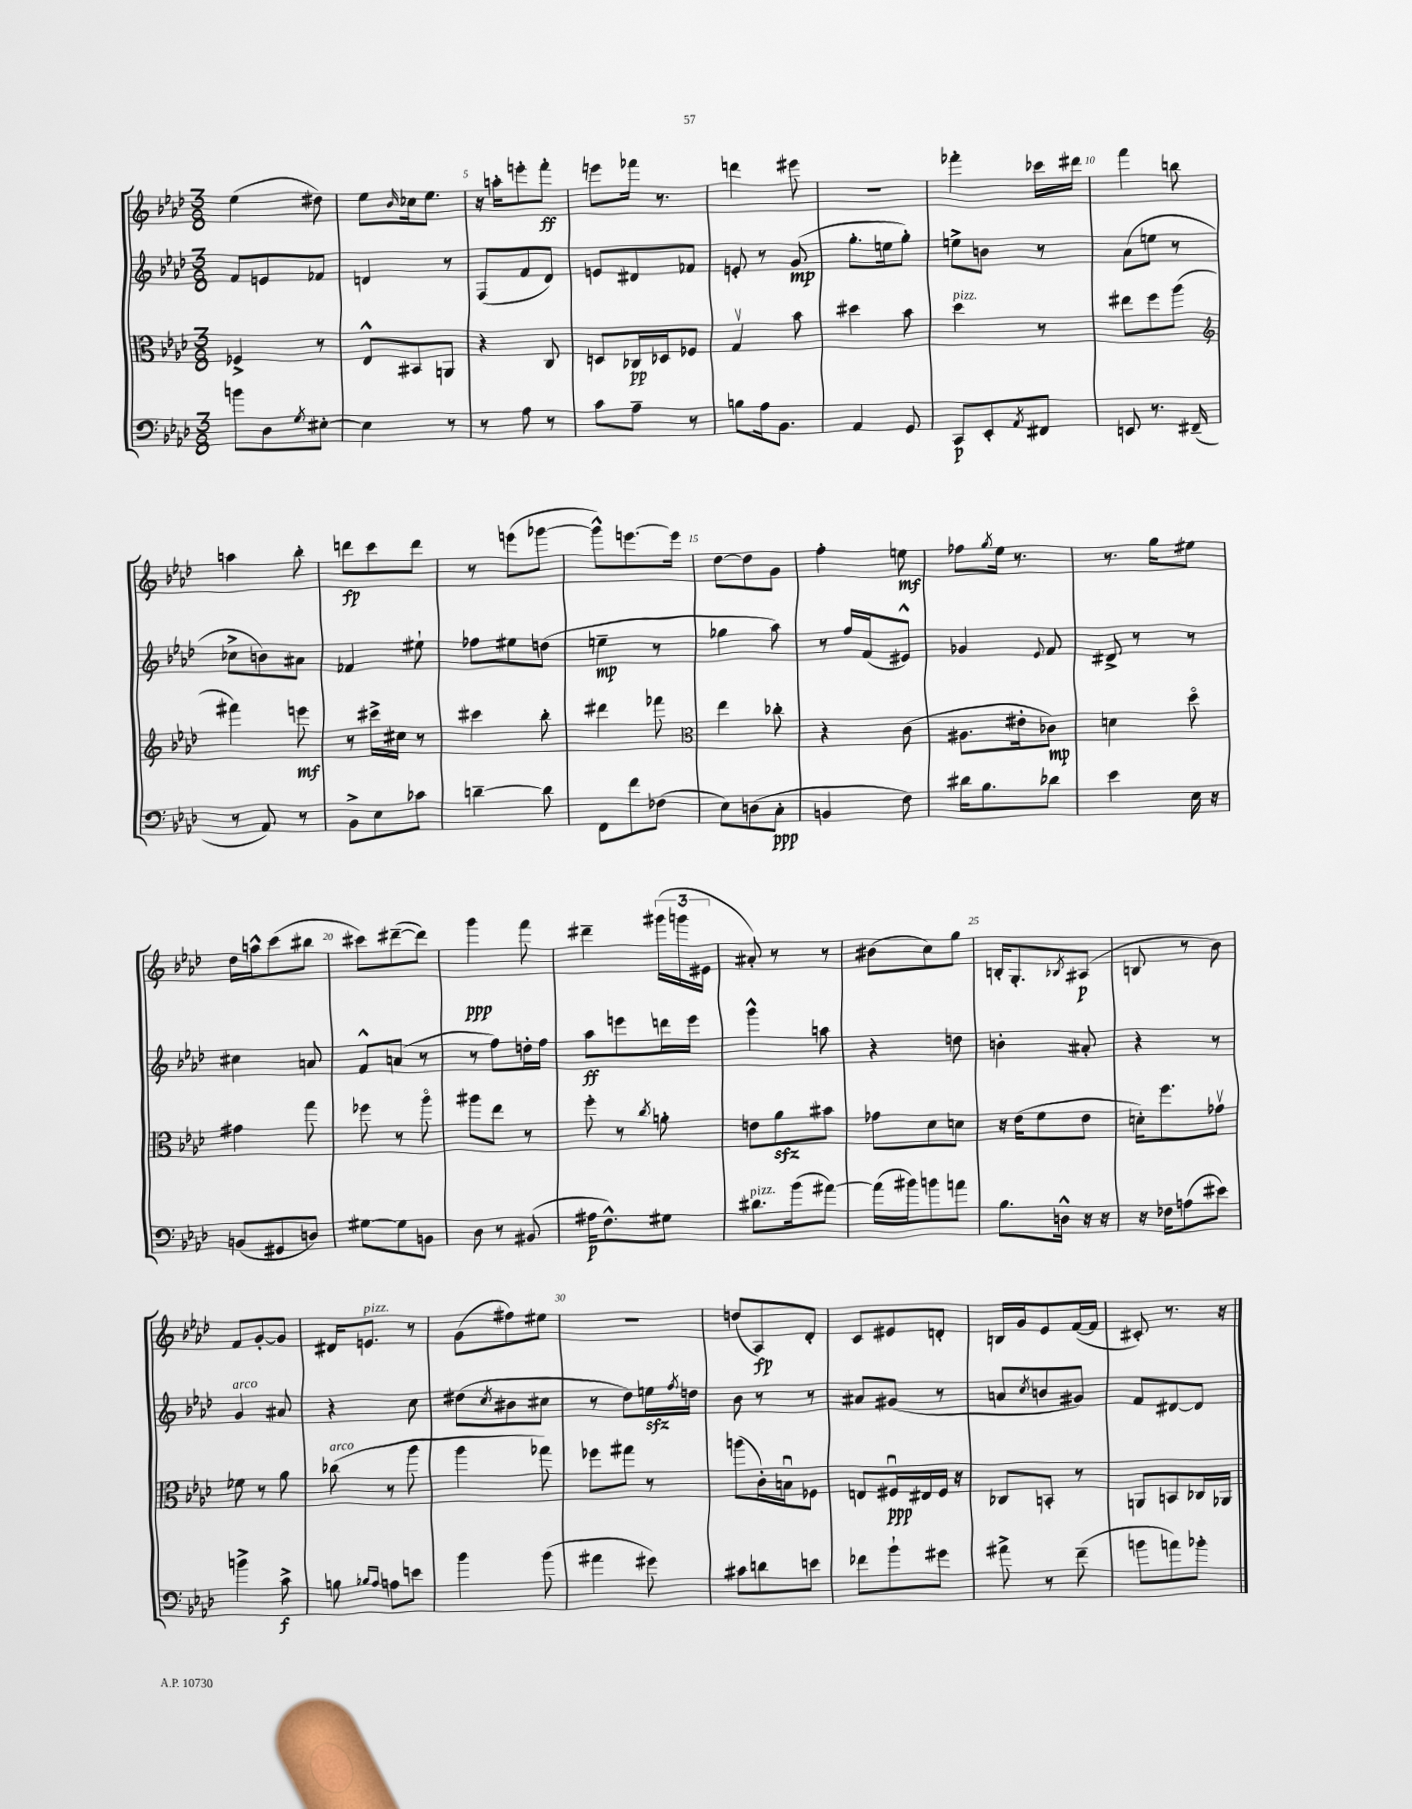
<<
\new StaffGroup <<
\new Staff = "s0" {
    \clef treble \key aes \major \numericTimeSignature \time 3/8
    ees''4( dis''8) |
    ees''8 \grace { bes'16 } ces''16 ees''8. |
    r16 a''16-. e'''8-. f'''8-.\ff |
    e'''8 fes'''16 r8. |
    d'''4 eis'''8 |
    r4. |
    fes'''4-. ces'''16 dis'''16 |
    f'''4 b''8 |
    a''4 bes''8-. |
    d'''8\fp c'''8 d'''8 |
    r8 e'''8( ges'''8~ |
    ges'''8-^) e'''8.~ e'''16 |
    des''8~ des''8 g'8 |
    f''4-. e''8\mf |
    fes''8 \acciaccatura { g''8 } ees''16 r8. |
    r8. g''16 eis''8 |
    des''16 a''16-^ c'''8( bis''8 |
    cis'''8) dis'''8~--( dis'''8) |
    g'''4\ppp f'''8 |
    dis'''4-- \tuplet 3/2 { gis'''16( g'''16 eis'16 } |
    ais'8-.) r8 r8 |
    bis'8( c''8) g''8 |
    b16-. g8.-. \acciaccatura { bes8 } ais8\p( |
    b8 r8 bes'8) |
    f'8 g'8~-. g'8 |
    dis'16 e'8.^\markup { \italic "pizz." } r8 |
    g'8( fis''8) eis''8 |
    R4. |
    d''8( aes8\fp) des'8-. |
    c'8 eis'8 d'8-. |
    b16 g'16 ees'8 f'16~( f'16 |
    cis'8-.) r8. r16 \bar "|." |
}
\new Staff = "s1" {
    \clef treble \key aes \major \numericTimeSignature \time 3/8
    f'8 e'8 fes'8 |
    d'4 r8 |
    f8( f'8 des'8) |
    e'8 dis'8 fes'8 |
    e'8-. r8 g'8\mp( |
    g''8.-. e''16 g''8-.) |
    e''8-> b'8 r8 |
    aes'8( e''8 r8 |
    ces''8-> b'8) ais'8 |
    fes'4 eis''8-! |
    fes''8 eis''8 d''8( |
    e''4--\mp r8 |
    ges''4 aes''8) |
    r8 f''16 f'16( eis'8-^) |
    ges'4 \appoggiatura { ees'8 } f'8 |
    dis'8-> r8 r8 |
    cis''4 a'8 |
    f'8-^ a'8( r8 |
    r8 f''8) d''16-. f''16 |
    aes''8\ff e'''8 d'''16 e'''16 |
    g'''4-^ a''8 |
    r4 d''8 |
    b'4-. ais'8-. |
    r4 r8 |
    g'4^\markup { \italic "arco" } ais'8 |
    r4 c''8 |
    dis''8( \acciaccatura { c''8 } bis'8 cis''8 |
    r8 des''8) e''16\sfz \acciaccatura { f''8 } d''16 |
    bes'8 r8 r8 |
    ais'8 gis'8( r8 |
    a'8 \acciaccatura { c''8 } b'8 gis'8) |
    f'8 dis'8~ dis'8 \bar "|." |
}
\new Staff = "s2" {
    \clef alto \key aes \major \numericTimeSignature \time 3/8
    fes4-> r8 |
    ees8-^ bis,8 a,8 |
    r4 c8 |
    d8 ces16\pp des16 fes8 |
    g4\upbow bes'8 |
    dis''4 bes'8 |
    des''4^\markup { \italic "pizz." } r8 |
    eis''8 f''8 aes''8( |
    \clef treble fis'''4) e'''8\mf |
    r8 cis'''16-> cis''16 r8 |
    cis'''4 bes''8-. |
    dis'''4 fes'''8 |
    \clef alto ees''4 ces''8-. |
    r4 c'8( |
    ais8. eis'16-. ces'8\mp) |
    d'4 des''8\flageolet |
    gis'4 g''8 |
    fes''8 r8 aes''8\flageolet |
    ais''8 ees''8 r8 |
    f''8-. r8 \acciaccatura { c''8 } a'8-. |
    e'8 aes'8\sfz bis'8 |
    ges'8 des'8 d'8 |
    r16 ees'16( f'8 ees'8 |
    d'16-.) f''8. ges'8\upbow |
    fes'8 r8 aes'8 |
    ces''8^\markup { \italic "arco" }( r8 aes''8 |
    aes''4 ges''8) |
    fes''8 gis''8 r8 |
    a''8( c'16-.) b16\downbow fes8 |
    e8 fis16\downbow\ppp eis16 fis16 r16 |
    ces8 b,8-. r8 |
    a,8 b,8 ces16 aes,16 \bar "|." |
}
\new Staff = "s3" {
    \clef bass \key aes \major \numericTimeSignature \time 3/8
    b'8 des8 \acciaccatura { g8 } eis8~-. |
    eis4 r8 |
    r8 aes8 r8 |
    c'8 aes8-- r8 |
    b8 aes16 bes,8. |
    aes,4 g,8 |
    c,8\p ees,8-. \acciaccatura { aes,8 } fis,8 |
    e,8 r8. fis,16--( |
    r8 aes,8) r8 |
    bes,8-> ees8 ces'8 |
    d'4~-- d'8 |
    f,8 f'8 fes8( |
    ees8) d8( c8-.\ppp |
    b,4 f8) |
    dis'16 bes8. des'8 |
    ees'4 ees16 r16 |
    b,8( gis,8 d8) |
    gis8~ gis8 b,8 |
    des8 r8 bis,8( |
    ais16\p f8.-^) gis8 |
    dis'8.^\markup { \italic "pizz." } bes'16( ais'8~) |
    ais'16( bis'16) b'8 a'8 |
    bes8. d16-^ r16 r16 |
    r16 fes16 a8( eis'8) |
    b'4-> c'8->\f |
    b8 \grace { bes16 aes16 } a8 e'8 |
    bes'4 bes'8( |
    ais'4 gis'8) |
    cis'8 d'8 e'8 |
    fes'8 bes'8-! gis'8 |
    ais'8-> r8 f'8--( |
    b'8 a'8) bes'8-. \bar "|." |
}
>>
>>
\layout { \context { \Score currentBarNumber = #3 \override BarNumber.break-visibility = ##(#f #t #t) barNumberVisibility = #(every-nth-bar-number-visible 5) } }
